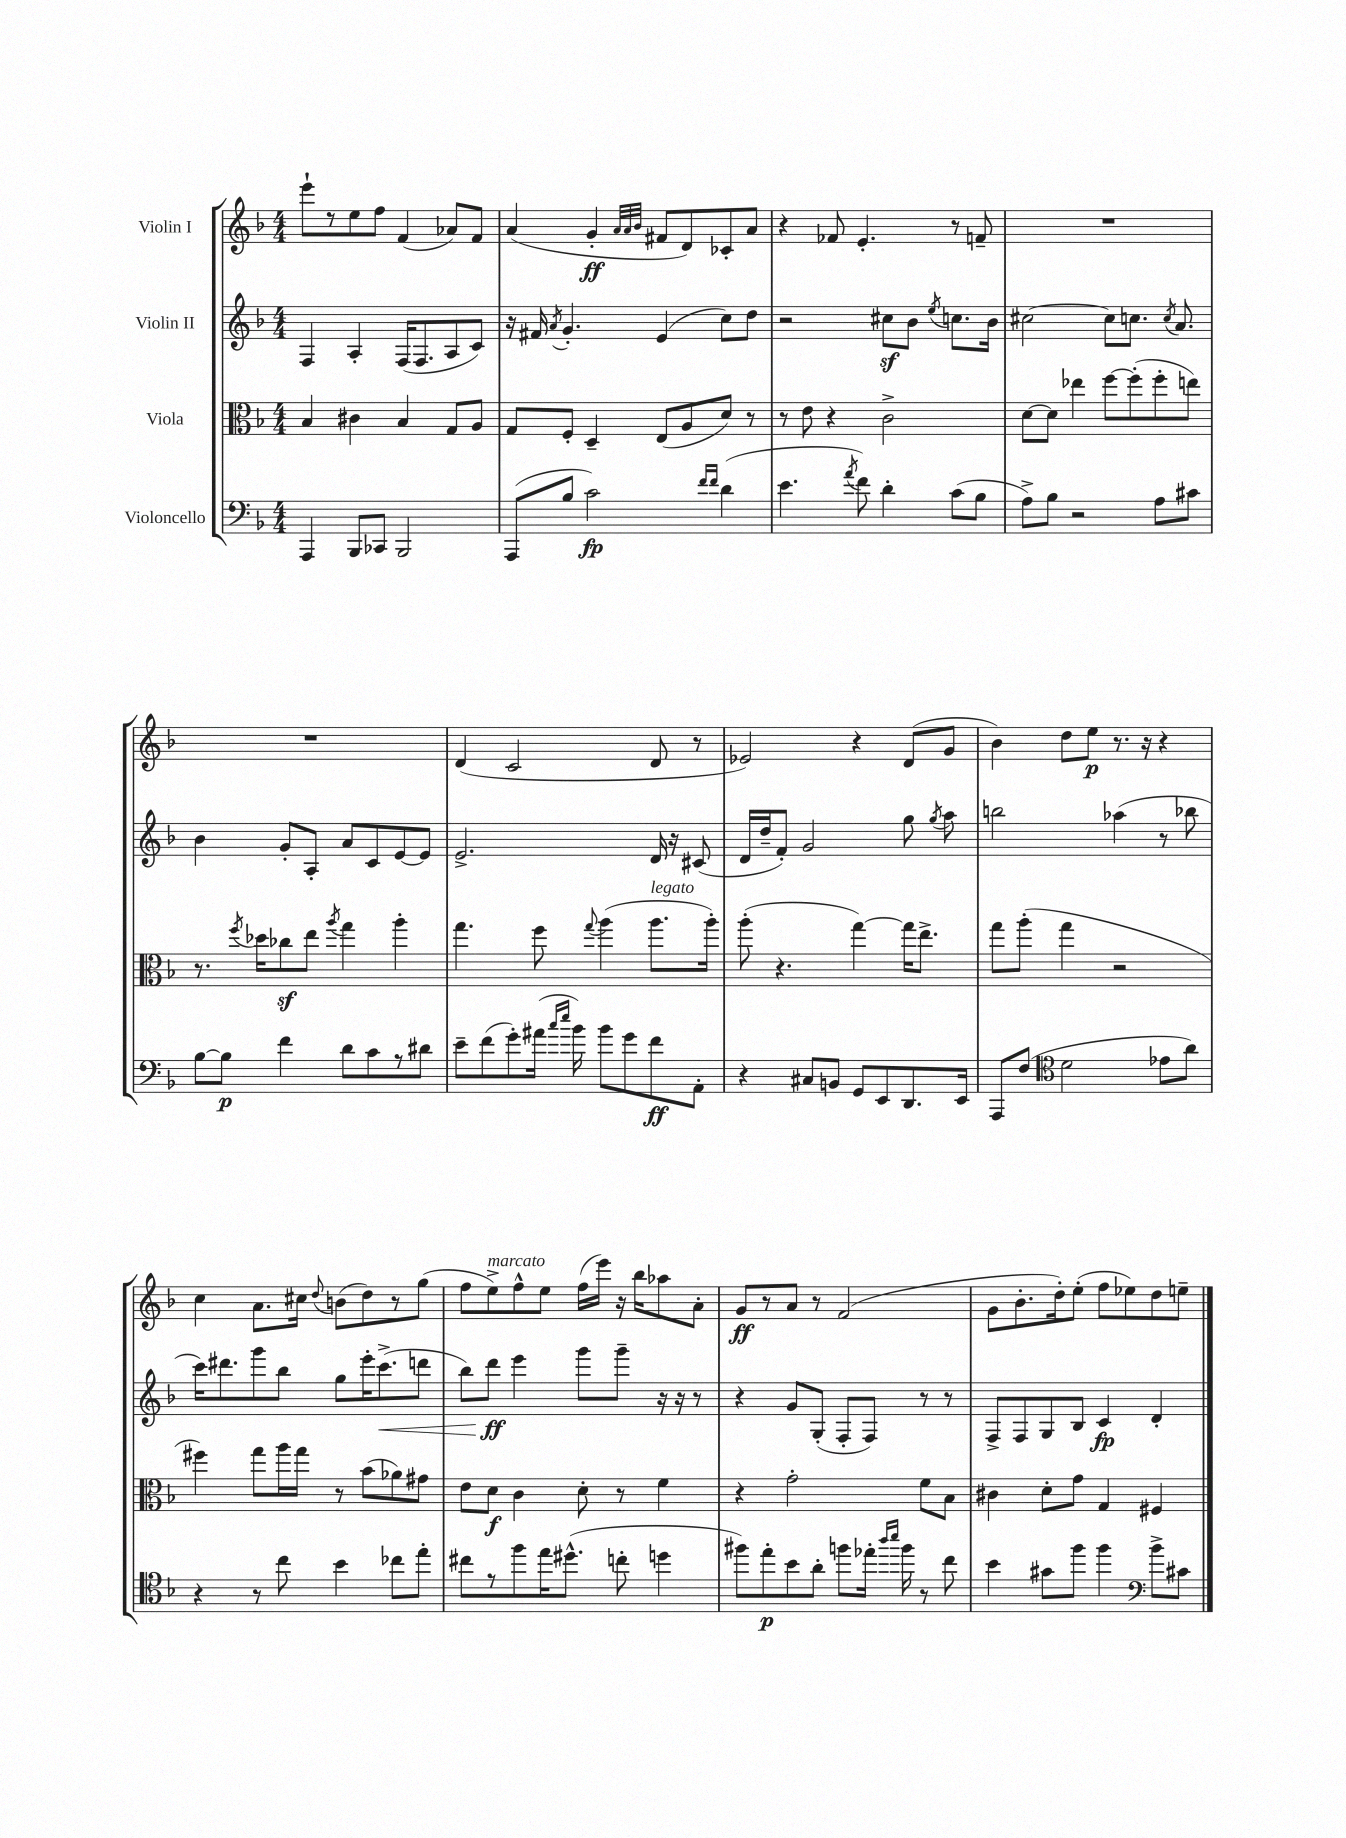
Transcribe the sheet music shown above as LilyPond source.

<<
\new StaffGroup <<
\new Staff = "s0" \with { instrumentName = "Violin I" } {
    \clef treble \key f \major \numericTimeSignature \time 4/4
    \autoBeamOff e'''8[-! r8 e''8 f''8] f'4( aes'8[) f'8] |
    a'4( g'4-.\ff \grace { a'32[ a'32 bes'32] } fis'8[ d'8) ces'8-. a'8] |
    r4 fes'8 e'4.-. r8 f'8-- |
    R1 |
    R1 |
    d'4( c'2 d'8 r8 |
    ees'2) r4 d'8[( g'8] |
    bes'4) d''8[ e''8]\p r8. r16 r4 |
    c''4 a'8.[ cis''16] \appoggiatura { d''8 } b'8[( d''8) r8 g''8]( |
    f''8[ e''8->^\markup { \italic "marcato" }) f''8-^ e''8] f''16[( e'''16]) r16 bes''16[ aes''8 a'8]-. |
    g'8[\ff r8 a'8] r8 f'2( |
    g'8[ bes'8.-. d''16-.) e''8]-.( f''8[ ees''8) d''8 e''8]-- \bar "|." |
}
\new Staff = "s1" \with { instrumentName = "Violin II" } {
    \clef treble \key f \major \numericTimeSignature \time 4/4
    \autoBeamOff f4 a4-. f16[( f8. a8 c'8]) |
    r16 fis'16 \acciaccatura { a'8 } g'4.-. e'4( c''8[) d''8] |
    r2 cis''8[\sf bes'8] \acciaccatura { e''8 } c''8.[ bes'16] |
    cis''2~ cis''8[ c''8.] \acciaccatura { c''8 } a'8. |
    bes'4 g'8[-. a8]-. a'8[ c'8 e'8~ e'8] |
    e'2.-> d'16 r16 cis'8( |
    d'16[ d''16-- f'8]-.) g'2 g''8 \acciaccatura { g''8 } a''8 |
    b''2 aes''4( r8 bes''8 |
    c'''16[) dis'''8. g'''8 bes''8] g''8[ e'''16-. c'''8.->\<( d'''8] |
    bes''8[) d'''8]\ff\! e'''4 g'''8[ g'''8]-- r16 r16 r8 |
    r4 g'8[ g8]-.( f8[-. f8]) r8 r8 |
    f8[-> f8 g8 bes8] c'4\fp d'4-. \bar "|." |
}
\new Staff = "s2" \with { instrumentName = "Viola" } {
    \clef alto \key f \major \numericTimeSignature \time 4/4
    \autoBeamOff bes4 cis'4 bes4 g8[ a8] |
    g8[ f8]-. d4-- e8[( a8 d'8]) r8 |
    r8 e'8 r4 c'2-> |
    d'8[~ d'8] ees''4 f''8[~ f''8-.( f''8-. e''8]) |
    r8. \acciaccatura { f''8 } des''16[ ces''8\sf e''8] \acciaccatura { a''8 } g''4 a''4-. |
    g''4. f''8 \appoggiatura { g''8 } a''4( a''8.[^\markup { \italic "legato" } a''16]-.) |
    a''8-.( r4. g''4~) g''16[ e''8.]-> |
    g''8[ a''8]-.( g''4 r2 |
    fis''4) g''8[ a''16 g''16] r8 bes'8[( aes'8) gis'8] |
    e'8[ d'8]\f c'4 d'8-. r8 f'4 |
    r4 g'2-. f'8[ bes8] |
    cis'4 d'8[-. g'8] g4 fis4 \bar "|." |
}
\new Staff = "s3" \with { instrumentName = "Violoncello" } {
    \clef bass \key f \major \numericTimeSignature \time 4/4
    \autoBeamOff a,,4 bes,,8[ ces,8] bes,,2 |
    a,,8[( bes8] c'2\fp) \grace { f'16[ f'16] } d'4( |
    e'4. \acciaccatura { a'8 } f'8) d'4-. c'8[( bes8] |
    a8[->) bes8] r2 a8[ cis'8] |
    bes8[~ bes8]\p f'4 d'8[ c'8 r8 dis'8] |
    e'8[-- f'8( g'8-.) ais'16]( \grace { c''16[ e''16] } bes'16) bes'8[ g'8 f'8\ff a,8]-. |
    r4 cis8[ b,8] g,8[ e,8 d,8. e,16] |
    a,,8[ f8]( \clef tenor d'2 ees'8[ a'8]) |
    r4 r8 c''8 bes'4 ces''8[ e''8]-. |
    cis''8[ r8 f''8 e''16 dis''8.]-^( c''8-. d''4 |
    fis''8[) e''8-.\p bes'8 a'8]-. f''8[ ees''16]-. \grace { a''16[ bes''16] } f''16 r8 c''8 |
    bes'4 gis'8[ f''8] f''4 \clef bass bes'8[-> cis'8] \bar "|." |
}
>>
>>
\layout { \context { \Score \remove "Bar_number_engraver" } }
